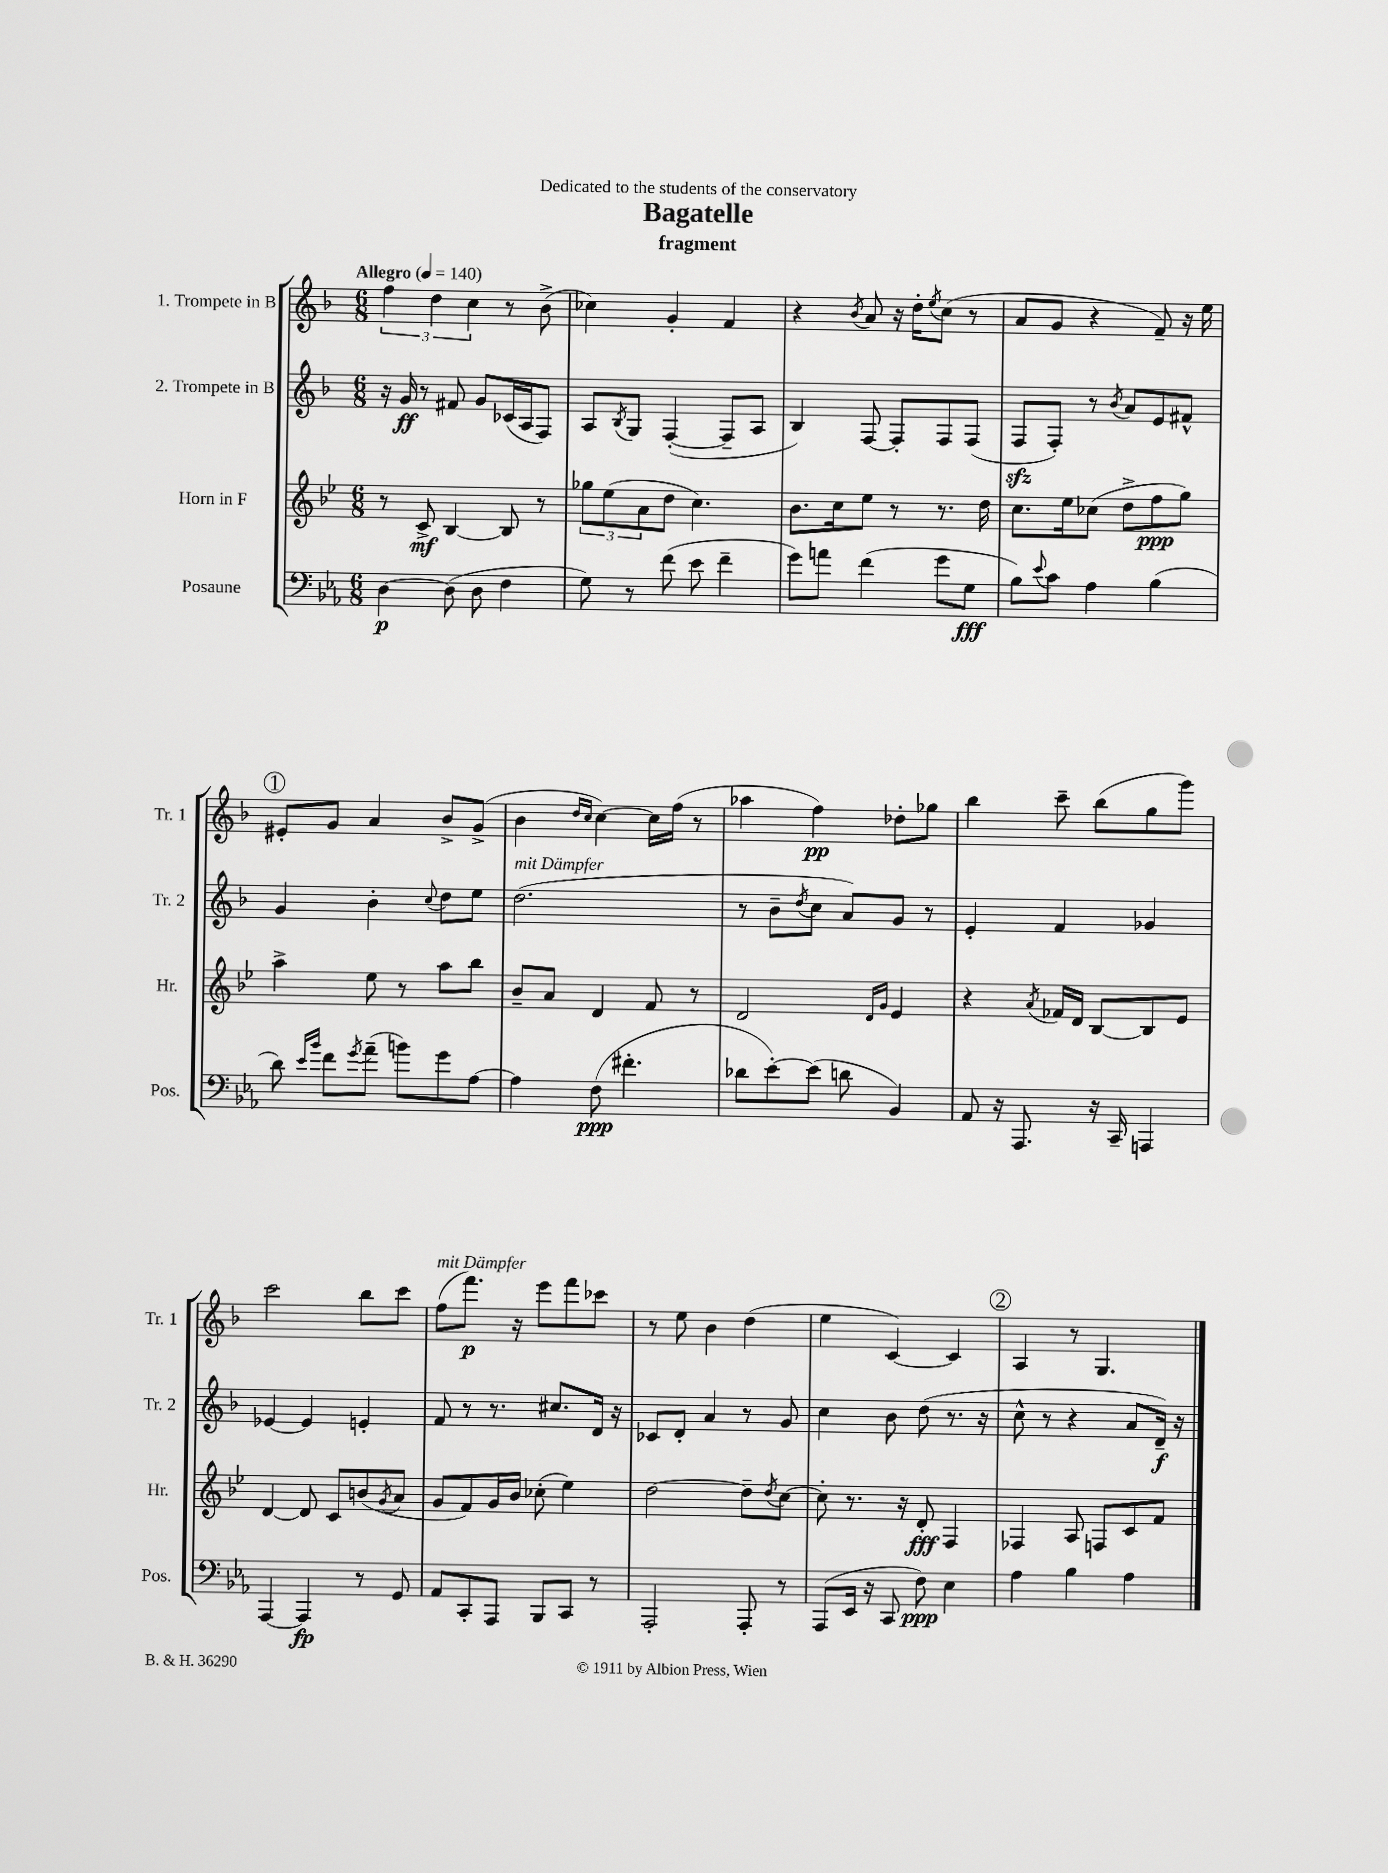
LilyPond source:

\header { title = "Bagatelle" subtitle = "fragment" dedication = "Dedicated to the students of the conservatory" }
<<
\new StaffGroup <<
\new Staff = "s0" \with { instrumentName = "1. Trompete in B" shortInstrumentName = "Tr. 1" } {
    \clef treble \key f \major \numericTimeSignature \time 6/8 \tempo "Allegro" 4 = 140
    \tuplet 3/2 { f''4 d''4 c''4 } r8 bes'8->( |
    ces''4) g'4-. f'4 |
    r4 \acciaccatura { bes'8 } a'8 r16 d''16-. \acciaccatura { e''8 } c''8( r8 |
    a'8 g'8 r4 f'8--) r16 e''16 |
    \mark \markup { \circle "1" } eis'8-. g'8 a'4 bes'8-> g'8->( |
    bes'4 \grace { d''16 c''16 } c''4~) c''16 f''16( r8 |
    aes''4 f''4\pp) des''8-. ges''8 |
    bes''4 c'''8-- bes''8( g''8 g'''8) |
    c'''2 bes''8 c'''8 |
    f''8^\markup { \italic "mit Dämpfer" }( f'''8.\p) r16 e'''8 f'''8 ces'''8 |
    r8 e''8 bes'4 d''4( |
    e''4 c'4~) c'4 |
    \mark \markup { \circle "2" } a4 r8 g4. \bar "|." |
}
\new Staff = "s1" \with { instrumentName = "2. Trompete in B" shortInstrumentName = "Tr. 2" } {
    \clef treble \key f \major \numericTimeSignature \time 6/8
    r16 g'16\ff r8 fis'8 g'8 ces'16( a16 f8) |
    a8 \acciaccatura { bes8 } g8 f4~-.( f8-- a8 |
    bes4) f8~ f8-. f8 f8( |
    f8\sfz f8-.) r8 \acciaccatura { bes'8 } a'8 e'8 fis'8-^ |
    \mark \markup { \circle "1" } g'4 bes'4-. \appoggiatura { c''8 } d''8 e''8 |
    d''2.^\markup { \italic "mit Dämpfer" }( |
    r8 bes'8-- \acciaccatura { d''8 } c''8 a'8) g'8 r8 |
    e'4-. f'4 ges'4 |
    ees'4~ ees'4 e'4-. |
    f'8 r8 r8. cis''8. d'16 r16 |
    ces'8 d'8-. a'4 r8 g'8 |
    c''4 bes'8 d''8( r8. r16 |
    \mark \markup { \circle "2" } c''8-^ r8 r4 a'8 d'16--\f) r16 \bar "|." |
}
\new Staff = "s2" \with { instrumentName = "Horn in F" shortInstrumentName = "Hr." } {
    \clef treble \key bes \major \numericTimeSignature \time 6/8
    r8 c'8->\mf bes4~ bes8 r8 |
    \tuplet 3/2 { ges''8 ees''8( a'8 } d''8 c''4.) |
    bes'8. c''16 ees''8 r8 r8. d''16 |
    c''8. ees''16 ces''8( d''8-> f''8\ppp g''8) |
    \mark \markup { \circle "1" } a''4-> ees''8 r8 a''8 bes''8 |
    bes'8-- a'8 d'4 f'8 r8 |
    d'2 \grace { d'16 g'16 } ees'4 |
    r4 \acciaccatura { a'8 } fes'16 d'16 bes8~ bes8 ees'8 |
    d'4~ d'8 c'8 b'8( \acciaccatura { g'8 } a'8 |
    g'8 f'8) g'16 bes'16 ces''8-.( ees''4) |
    d''2~ d''8-- \acciaccatura { d''8 } c''8~ |
    c''8-. r8. r16 d'8-.\fff f4 |
    \mark \markup { \circle "2" } fes4 a8 f8 c'8 f'8 \bar "|." |
}
\new Staff = "s3" \with { instrumentName = "Posaune" shortInstrumentName = "Pos." } {
    \clef bass \key ees \major \numericTimeSignature \time 6/8
    d4~\p d8( d8 f4 |
    g8) r8 f'8( ees'8 f'4-- |
    g'8) a'8 f'4( g'8 g8\fff |
    bes8) \appoggiatura { ees'8 } c'8 aes4 bes4( |
    \mark \markup { \circle "1" } d'8) \grace { ees'16 bes'16 } f'8 \acciaccatura { g'8 } aes'8--( b'8) g'8 aes8~ |
    aes4 f8\ppp( fis'4.-. |
    des'8 ees'8~-.) ees'8( d'8 bes,4) |
    aes,8 r16 aes,,8. r16 c,16-- a,,4 |
    aes,,4~ aes,,4\fp r8 g,8 |
    aes,8 c,8-. aes,,8 bes,,8 c,8 r8 |
    aes,,2-. aes,,8-. r8 |
    aes,,8( ees,16 r16 c,8 f8\ppp) ees4 |
    \mark \markup { \circle "2" } aes4 bes4 aes4 \bar "|." |
}
>>
>>
\layout { \context { \Score \remove "Bar_number_engraver" } }
